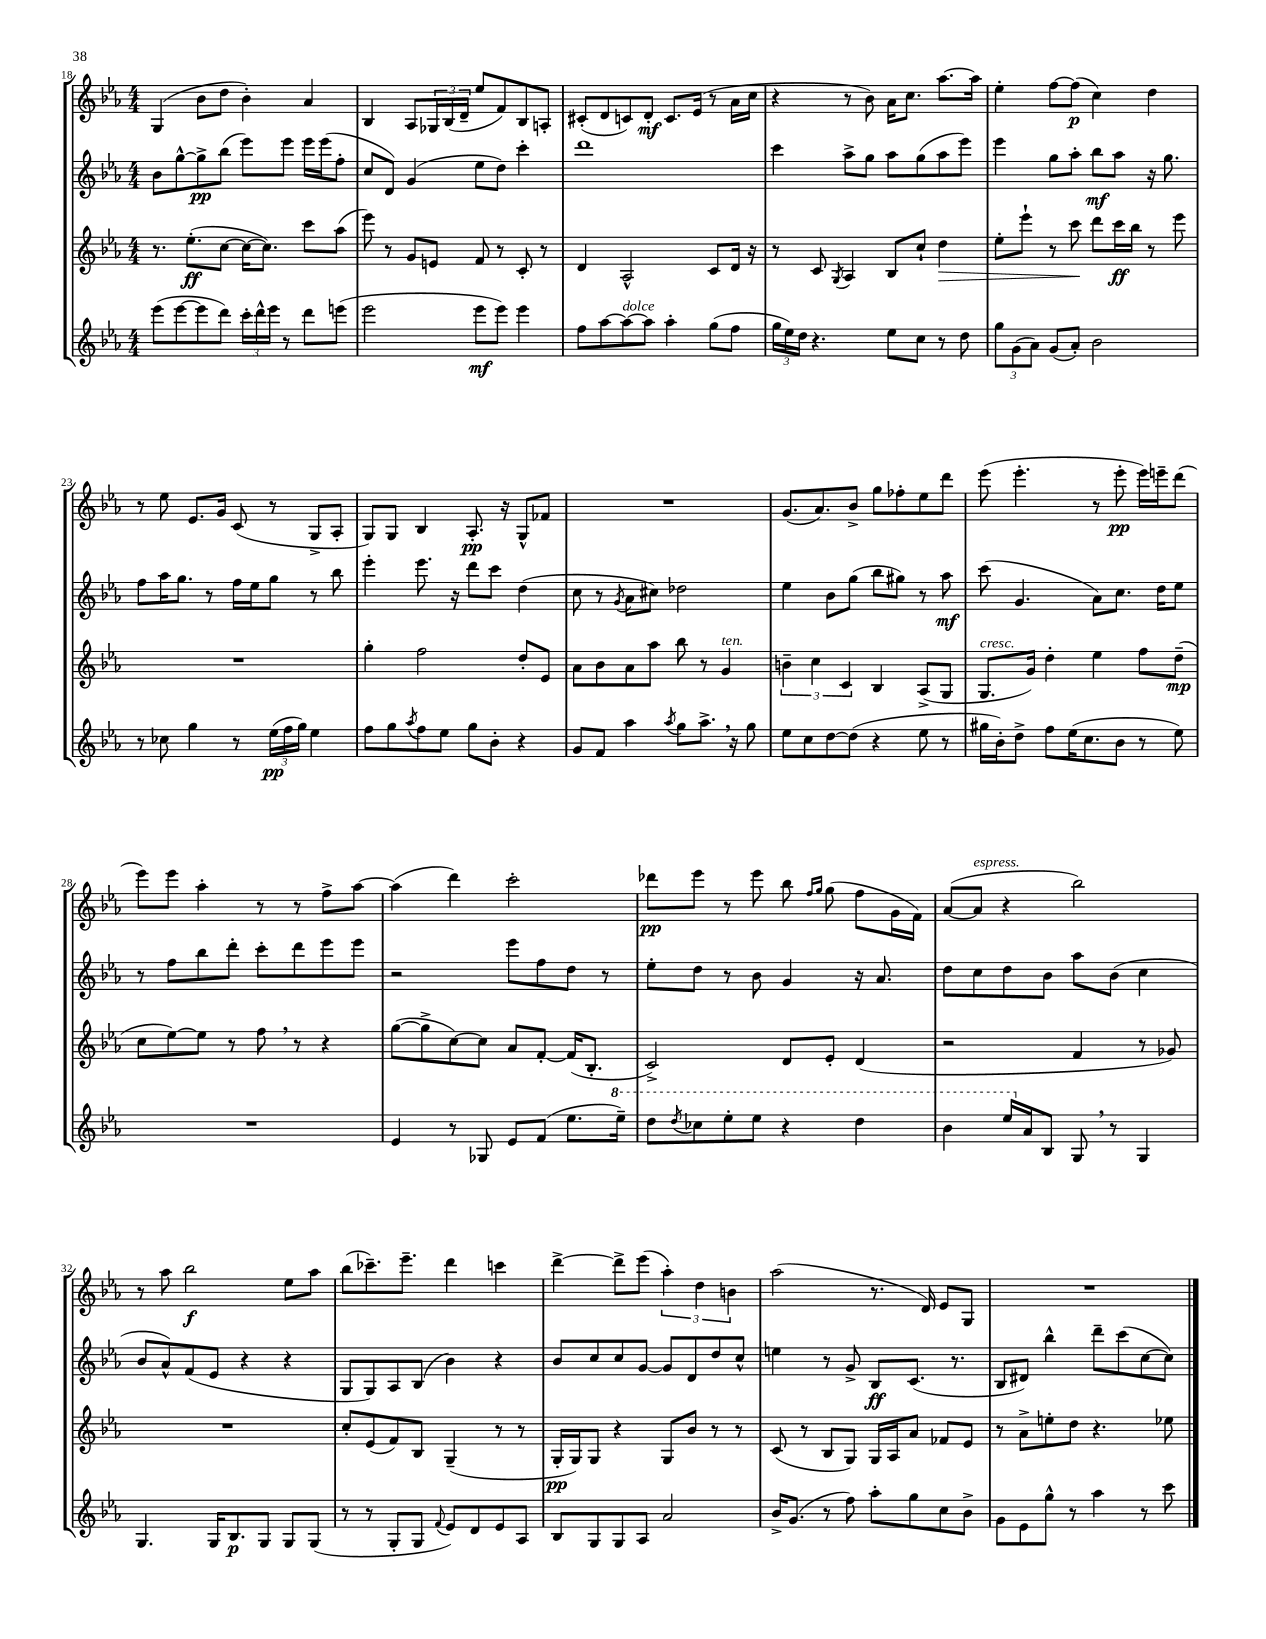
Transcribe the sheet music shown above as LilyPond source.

<<
\new StaffGroup <<
\new Staff = "s0" {
    \clef treble \key ees \major \numericTimeSignature \time 4/4
    g4( bes'8 d''8 bes'4-.) aes'4 |
    bes4 aes8 \tuplet 3/2 { ges16 bes16( d'16-- } ees''8 f'8) bes8 a8-. |
    cis'8-.( d'8 c'8) d'8-.\mf c'8. ees'16( r8 aes'16 c''16 |
    r4 r8 bes'8) aes'16 c''8. aes''8.~ aes''16 |
    ees''4-. f''8~ f''8\p( c''4) d''4 |
    r8 ees''8 ees'8. g'16 c'8( r8 g8-> aes8-. |
    g8) g8 bes4 aes8.-.\pp r16 g8-^ fes'8 |
    R1 |
    g'8.( aes'8.) bes'8-> g''8 fes''8-. ees''8 d'''8 |
    ees'''8( ees'''4.-. r8 ees'''8-.\pp ees'''16) e'''16-- d'''8( |
    ees'''8) ees'''8 aes''4-. r8 r8 f''8-> aes''8~ |
    aes''4( d'''4) c'''2-. |
    des'''8\pp ees'''8 r8 ees'''8 bes''8 \grace { f''16 g''16 } g''8( f''8 g'16 f'16) |
    aes'8~( aes'8^\markup { \italic "espress." } r4 bes''2) |
    r8 aes''8 bes''2\f ees''8 aes''8 |
    bes''8( ces'''8.--) ees'''8.-- d'''4 c'''4 |
    d'''4~-> d'''8-> ees'''8( \tuplet 3/2 { aes''4-.) d''4 b'4 } |
    aes''2( r8. d'16) ees'8 g8 |
    R1 \bar "|." |
}
\new Staff = "s1" {
    \clef treble \key ees \major \numericTimeSignature \time 4/4
    bes'8 g''8~-^ g''8->\pp bes''8( ees'''8) ees'''8 ees'''16 ees'''16( f''8-. |
    c''8 d'8) g'4( ees''8 d''8) c'''4-. |
    d'''1 |
    c'''4 aes''8-> g''8 aes''8 g''8( aes''8 ees'''8) |
    ees'''4 g''8 aes''8-. bes''8\mf aes''8 r16 g''8. |
    f''8 aes''16 g''8. r8 f''16 ees''16 g''8 r8 bes''8 |
    ees'''4-. ees'''8. r16 d'''8 c'''8 d''4( |
    c''8 r8 \acciaccatura { g'8 } aes'8 cis''8) des''2 |
    ees''4 bes'8 g''8( bes''8 gis''8) r8 aes''8\mf |
    c'''8( g'4. aes'8) c''8. d''16 ees''8 |
    r8 f''8 bes''8 d'''8-. c'''8-. d'''8 ees'''8 ees'''8 |
    r2 ees'''8 f''8 d''8 r8 |
    ees''8-. d''8 r8 bes'8 g'4 r16 aes'8. |
    d''8 c''8 d''8 bes'8 aes''8 bes'8( c''4 |
    bes'8 aes'8-^) f'8( ees'8 r4 r4 |
    g8 g8) aes8 bes8( bes'4) r4 |
    bes'8 c''8 c''8 g'8~ g'8 d'8 d''8 c''8-^ |
    e''4 r8 g'8-> bes8\ff c'8.( r8. |
    bes8 dis'8) bes''4-^ d'''8-- c'''8( c''8~ c''8) \bar "|." |
}
\new Staff = "s2" {
    \clef treble \key ees \major \numericTimeSignature \time 4/4
    r8. ees''8.-.\ff( c''8~ c''16~ c''8.) c'''8 aes''8( |
    ees'''8) r8 g'8 e'8 f'8 r8 c'8-. r8 |
    d'4 aes2-^ c'8 d'16 r16 |
    r8 c'8 \acciaccatura { g8 } aes4 bes8 c''8-! d''4\> |
    ees''8-. ees'''8-! r8 c'''8\! d'''8 c'''16\ff bes''16 r8 ees'''8 |
    R1 |
    g''4-. f''2 d''8-. ees'8 |
    aes'8 bes'8 aes'8 aes''8 bes''8 r8 g'4^\markup { \italic "ten." } |
    \tuplet 3/2 { b'4-- c''4 c'4 } bes4 aes8->( g8 |
    g8.^\markup { \italic "cresc." } g'16) d''4-. ees''4 f''8 d''8--\mp( |
    c''8 ees''8~) ees''8 r8 f''8 \breathe r8 r4 |
    g''8~( g''8-> c''8~) c''8 aes'8 f'8~-. f'16( bes8.-. |
    c'2->) d'8 ees'8-. d'4( |
    r2 f'4 r8 ges'8) |
    R1 |
    c''8-. ees'8( f'8) bes8 g4--( r8 r8 |
    g16-.\pp g16) g8 r4 g8 bes'8 r8 r8 |
    c'8( r8 bes8 g8) g16 aes16 aes'8 fes'8 ees'8 |
    r8 aes'8-> e''8-. d''8 r4. ees''8 \bar "|." |
}
\new Staff = "s3" {
    \clef treble \key ees \major \numericTimeSignature \time 4/4
    ees'''8( ees'''8~ ees'''8 d'''8) \tuplet 3/2 { c'''16-. d'''16-^ ees'''16 } r8 d'''8 e'''8( |
    ees'''2 ees'''8\mf ees'''8) ees'''4 |
    f''8 aes''8~ aes''8~^\markup { \italic "dolce" } aes''8 aes''4-. g''8( f''8 |
    \tuplet 3/2 { g''16 ees''16) d''16 } r4. ees''8 c''8 r8 d''8 |
    \tuplet 3/2 { g''8 g'8( aes'8) } g'8( aes'8-.) bes'2 |
    r8 ces''8 g''4 r8 \tuplet 3/2 { ees''16\pp( f''16 g''16) } ees''4 |
    f''8 g''8 \acciaccatura { aes''8 } f''8 ees''8 g''8 bes'8-. r4 |
    g'8 f'8 aes''4 \acciaccatura { aes''8 } g''8 aes''8.-> \breathe r16 g''8 |
    ees''8 c''8 d''8~ d''8( r4 ees''8 r8 |
    gis''16 bes'16-.) d''8-> f''8 ees''16( c''8. bes'8 r8 ees''8) |
    R1 |
    ees'4 r8 ges8 ees'8 f'8( ees''8. \ottava #1 ees'''16--) |
    d'''8 \acciaccatura { d'''8 } ces'''8 ees'''8-. ees'''8 r4 d'''4 |
    bes''4 ees'''16 \ottava #0 aes'16 bes8 g8 \breathe r8 g4 |
    g4. g16 bes8.\p g8 g8 g8( |
    r8 r8 g8-. g8 \appoggiatura { f'8 } ees'8) d'8 ees'8 aes8 |
    bes8 g8 g8 aes8 aes'2 |
    bes'16-> g'8.( r8 f''8) aes''8-. g''8 c''8 bes'8-> |
    g'8 ees'8 g''8-^ r8 aes''4 r8 c'''8 \bar "|." |
}
>>
>>
\layout { \context { \Score currentBarNumber = #18 } }
